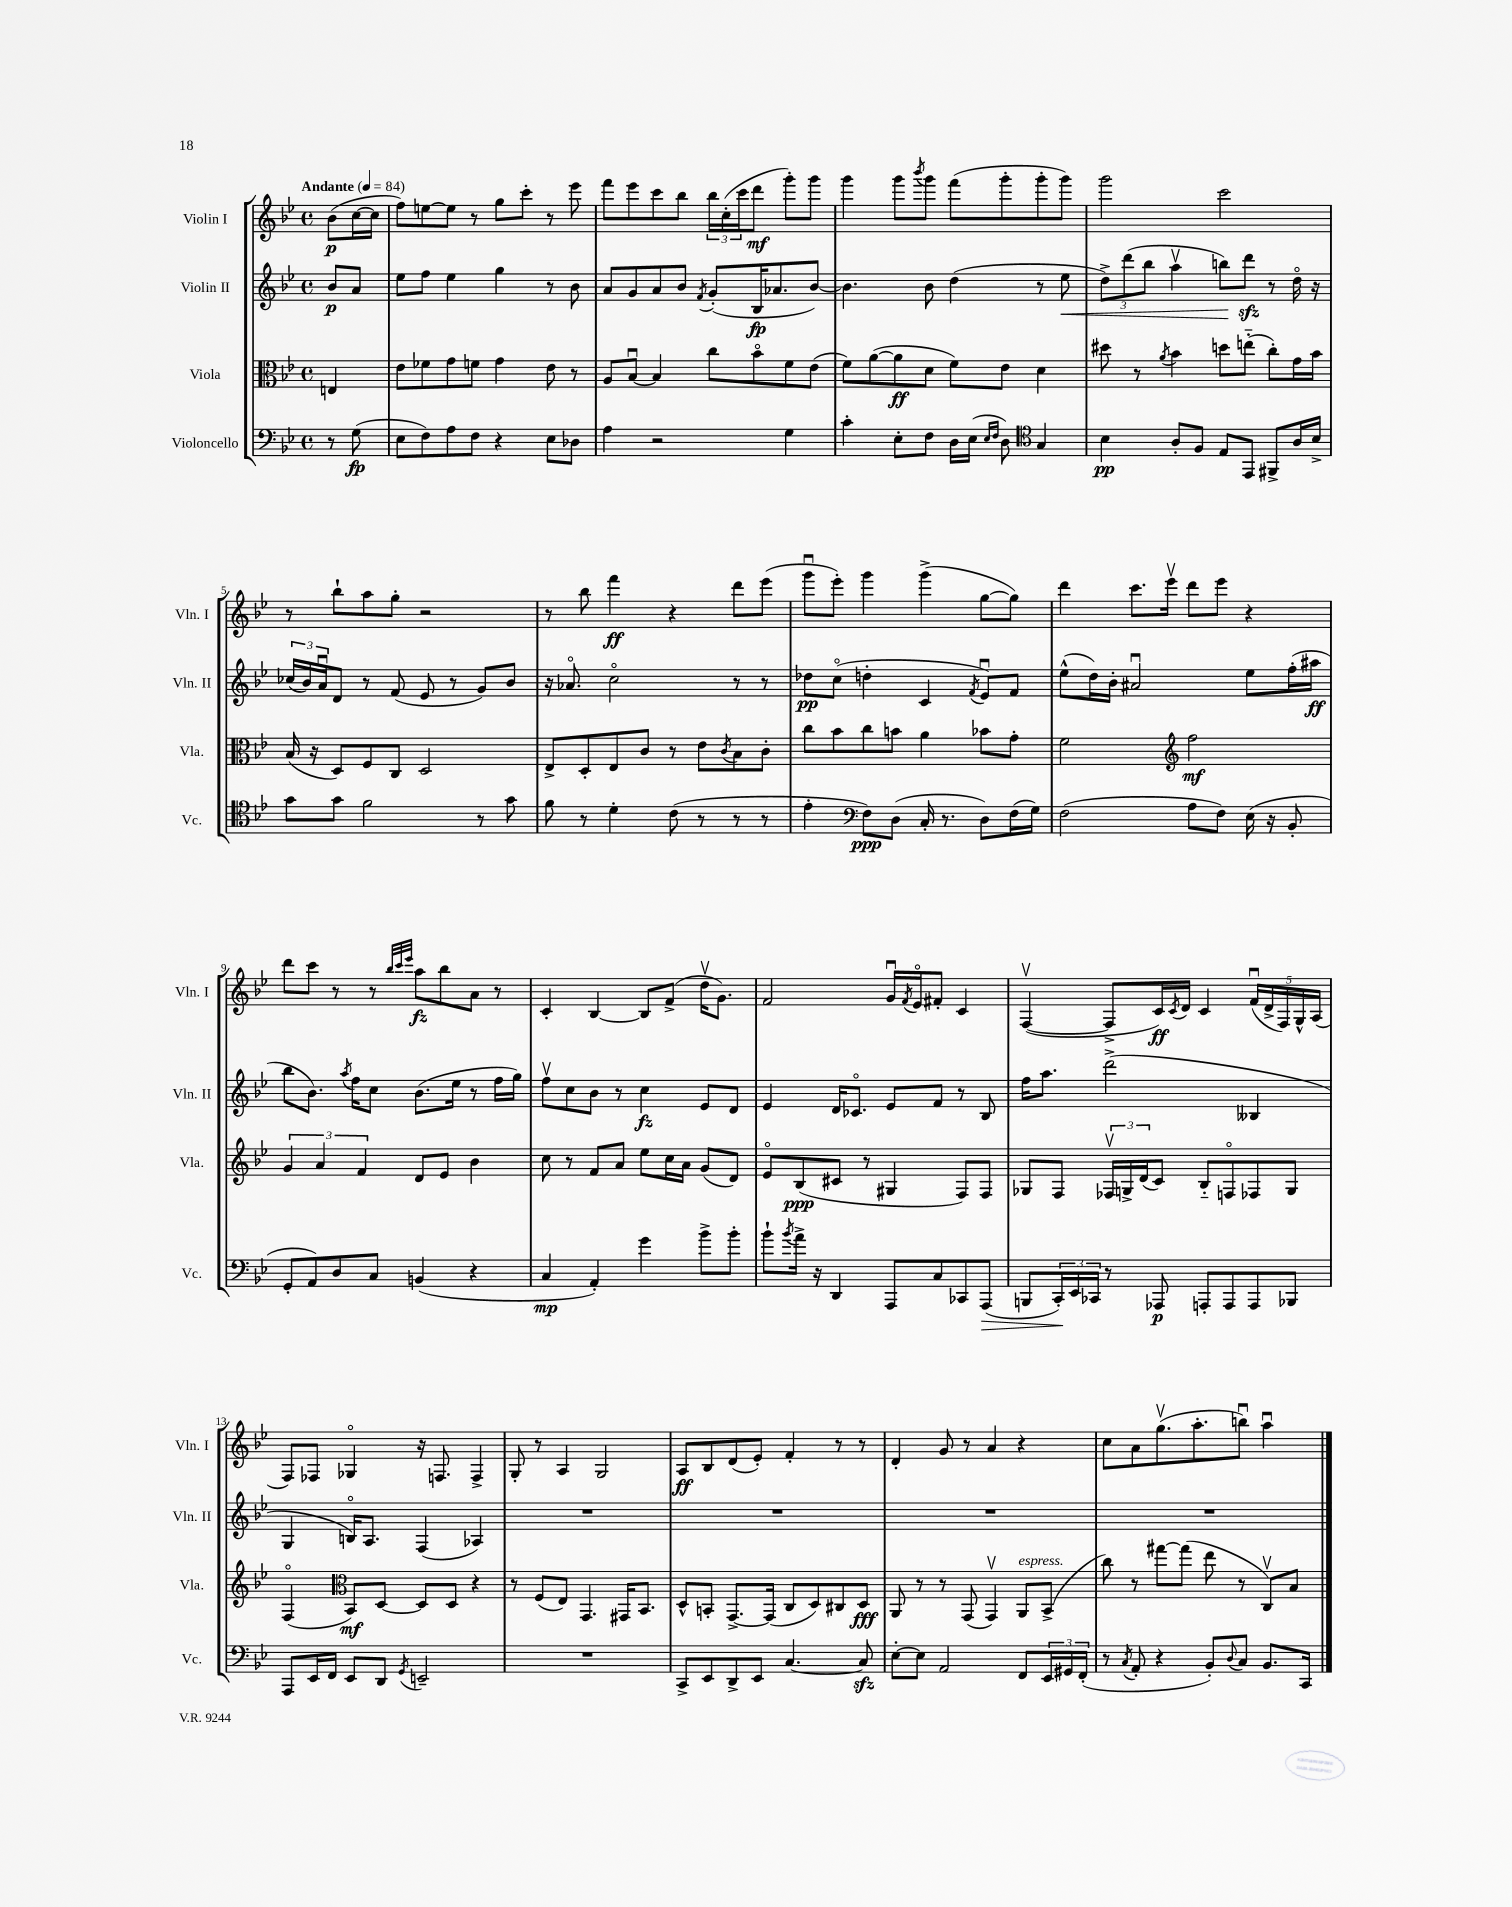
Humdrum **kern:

**kern	**kern	**kern	**kern
*staff4	*staff3	*staff2	*staff1
*clefF4	*clefC3	*clefG2	*clefG2
*k[b-e-]	*k[b-e-]	*k[b-e-]	*k[b-e-]
*M4/4	*M4/4	*M4/4	*M4/4
*met(c)	*met(c)	*met(c)	*met(c)
*MM84	*MM84	*MM84	*MM84
8r	4E/	8b-/L	(8b-\L
(8G\	.	8a/J	[16cc\L
.	.	.	16cc\]JJ
=	=	=	=
8E-\L	8e-\L	8ee-\L	8ff\L)
8F\)	8f-\	8ff\J	[8ee\
8A\	8g\	4ee-\	8ee\]J
8F\J	8f\J	.	8r
4r	4g\	4gg\	8gg\L
.	.	.	8ccc'\J
8E-\L	8e-\	8r	8r
8D-\J	8r	8b-\	8eee-\
=	=	=	=
4A\	8A/L	8a/L	8fff\L
.	[8B-u/J	8g/	8eee-\
2r	4B-/]	8a/	8ccc\
.	.	8b-/J	8bb-\J
.	.	8qf/	.
.	8cc\L	(8g'/L	24bb-\LL
.	.	.	(24cc'\
.	.	.	24ccc\J
.	8b-o\	16B-/K	8ddd\J
.	.	8.a-/	.
4G\	8f\	.	8ggg'\L)
.	(8e-\J	[8b-/J)	8ggg\J
=	=	=	=
4c'\	8f\L)	4.b-\]	4ggg\
.	([8a\	.	.
8E-'\L	8a\]	.	8ggg\L
.	.	.	8qbbb-/
8F\J	8d\J	8b-\	8ggg\J
16D\LL	8f\L)	(4dd\	(8fff\L
(16E-\JJ	.	.	.
16qqE-/LL	.	.	.
16qqF/JJ	.	.	.
8D\)	8e-\J	.	8ggg'\
*clefC4	*	*	*
4G/	4d\	8r	8ggg'\
.	.	8ee-\	8ggg\J)
=	=	=	=
4B-\	8dd#\	12dd^\L)	2ggg\
.	.	(12ddd\	.
.	8r	.	.
.	.	12bb-\J	.
.	8qa/	.	.
8A'/L	4b-\	4aav\	.
8F/J	.	.	.
8E-/L	8dd\L	8bb\L)	2ccc\
8EE-/J	(8ee'~\J	8ddd\J	.
8FF#^/L	8cc'\L)	8r	.
16A/L	16g\L	16ddo\	.
16B-^/JJ	16b-\JJ	16r	.
=	=	=	=
8g\L	(16B-/	(24cc-/LL	8r
.	.	24b-/)	.
.	16r	.	.
.	.	24au/J	.
8g\J	8D/L)	8d/J	8bb-`\L
2f\	8F/	8r	8aa\
.	8C/J	(8f/	8gg'\J
.	2D/	8e-/	2r
.	.	8r	.
8r	.	8g/L)	.
8g\	.	8b-/J	.
=	=	=	=
8f\	8E-^/L	16r	8r
.	.	8.a-o/	.
8r	8D'/	.	8bb-\
4d'\	8E-/	2cco\	4fff\
.	8c/J	.	.
(8c\	8r	.	4r
8r	8e-\L	.	.
.	8qc/	.	.
8r	8B-\	8r	8ddd\L
8r	8c'\J	8r	(8eee-\J
=	=	=	=
4e-'\	8cc\L	8dd-\L	8gggu\L
.	8b-\	(8cco\J	8eee-'\J)
*clefF4	*	*	*
8F\L)	8cc\	4dd'\	4ggg\
(8D\J	8b\J	.	.
16C'/	4a\	4c/	(4ggg^\
8.r	.	.	.
.	.	8qf/	.
8D\L)	8b-\L	8e-u/L)	[8gg\L
(16F\L	8g'\J	8f/J	8gg\]J)
16G\JJ)	.	.	.
=	=	=	=
(2F\	2f\	(8ee-^^\L	4ddd\
.	.	16dd\L)	.
.	.	16b-'\JJ	.
.	.	2a#u/	8.ccc\L
.	.	.	16eee-v\Jk
*	*clefG2	*	*
8A\L	2ff\	.	8ddd\L
8F\J)	.	.	8eee-\J
(16E-\	.	8ee-\L	4r
16r	.	.	.
8BB-'/	.	(16ff'\L	.
.	.	16aa#\JJ	.
=	=	=	=
8GG'/L	6g/	8bb-\L	8ddd\L
8AA/)	.	8.b-\J)	8ccc\J
.	6a/	.	.
8D/	.	.	8r
.	.	8qaa/	.
.	.	16ff\LK	.
.	6f/	.	.
8C/J	.	8cc\J	8r
.	.	.	32qqbb-/LLL
.	.	.	32qqccc/
.	.	.	32qqeee-/JJJ
(4BB/	8d/L	(8.b-\L	8aa\L
.	8e-/J	.	8bb-\
.	.	16ee-\Jk	.
4r	4b-\	8r	8a\J
.	.	16ff\LL	8r
.	.	16gg\JJ)	.
=	=	=	=
4C/	8cc\	8ffv\L	4c'/
.	8r	8cc\	.
4AA'/)	8f/L	8b-\J	[4B-/
.	8a/J	8r	.
4g\	8ee-\L	4cc\	8B-/]L
.	16cc\L	.	(8f^/J
.	16a\JJ	.	.
8b-^\L	(8g/L	8e-/L	16ddv\LK
.	.	.	8.g\J)
8b-'\J	8d/J)	8d/J	.
=	=	=	=
8b-`\L	8e-o/L	4e-/	2f/
8qb-/	.	.	.
16a^\Jk	(8B-/	.	.
16r	.	.	.
4DD/	8c#/J	16d/LK	.
.	.	8.c-o/J	.
.	8r	.	.
8AAA/L	4G#/	8e-/L	16gu/LL
.	.	.	8qf/
.	.	.	16e-o/J
8C/	.	8f/J	8f#'/J
8CC-/	8F/L)	8r	4c/
(8AAA/J	8F/J	8B-/	.
=	=	=	=
8BBB/L	8G-/L	16ff\LK	([4Fv/
.	.	8.aa\J	.
24CC'/L)	8F/J	.	.
24EE-/	.	.	.
24CC-/JJ	.	.	.
8r	24F-v/LL	(2ddd^\	8F^/]L
.	24G^/	.	.
.	(24d/J	.	.
8AAA-/	8c/J)	.	16c/L)
.	.	.	8qc/
.	.	.	16d/JJ
8AAA'/L	8B-'~/L	.	4c/
8AAA/	8Fo/	.	.
8AAA/	8F-/	4B--/	(20fu/LL
.	.	.	20d^/
.	.	.	20F/)
8BBB-/J	8G/J	.	.
.	.	.	20G^^/
.	.	.	(20A/JJ
=	=	=	=
8AAA/L	(4Fo/	4G/	8F/L)
16EE-/L	.	.	8F-/J
16FF/JJ	.	.	.
*	*clefC3	*	*
8EE-/L	8BB-/L)	16Bo/LK)	4G-o/
.	.	8.A/J	.
8DD/J	[8D/J	.	.
8qGG/	.	.	.
2EE~/	8D/]L	(4F/	16r
.	.	.	8.F/
.	8D/J	.	.
.	4r	4A-/)	4F^/
=	=	=	=
1r	8r	1r	8G'/
.	(8F/L	.	8r
.	8E-/J)	.	4A/
.	4.GG/	.	.
.	.	.	2G/
.	16GG#/LK	.	.
.	8.BB-/J	.	.
=	=	=	=
8CC^/L	8D^^/L	1r	8A/L
8EE-/	8BB'/J	.	8B-/
8DD^/	[8.GG^/L	.	(8d/
8EE-/J	.	.	8e-'/J)
.	(16GG/]Jk	.	.
[4.C/	8C/L	.	4f'/
.	8D/)	.	.
.	8C#/	.	8r
8C/]	8D/J	.	8r
=	=	=	=
[8E-'\L	8AA/	1r	4d'/
8E-\]J	8r	.	.
2AA/	8r	.	8g/
.	(8GG/	.	8r
.	4GGv/)	.	4a/
8FF/L	8AA/L	.	4r
24EE-/L	(8BB-^/J	.	.
24GG#/	.	.	.
(24FF'/JJ	.	.	.
=	=	=	=
8r	8cc\)	1r	8cc\L
8qC/	.	.	.
8AA'/	8r	.	8a\
4r	[8gg#\L	.	(8.ggv\
.	(8gg#\]J	.	.
.	.	.	8.aa'\
8BB-'/L)	8ee-\	.	.
8qqD/	.	.	.
8C/J	8r	.	8bbu\J)
8.BB-/L	8Cv/L)	.	4aau\
.	8B-/J	.	.
16CC/Jk	.	.	.
==	==	==	==
*-	*-	*-	*-
